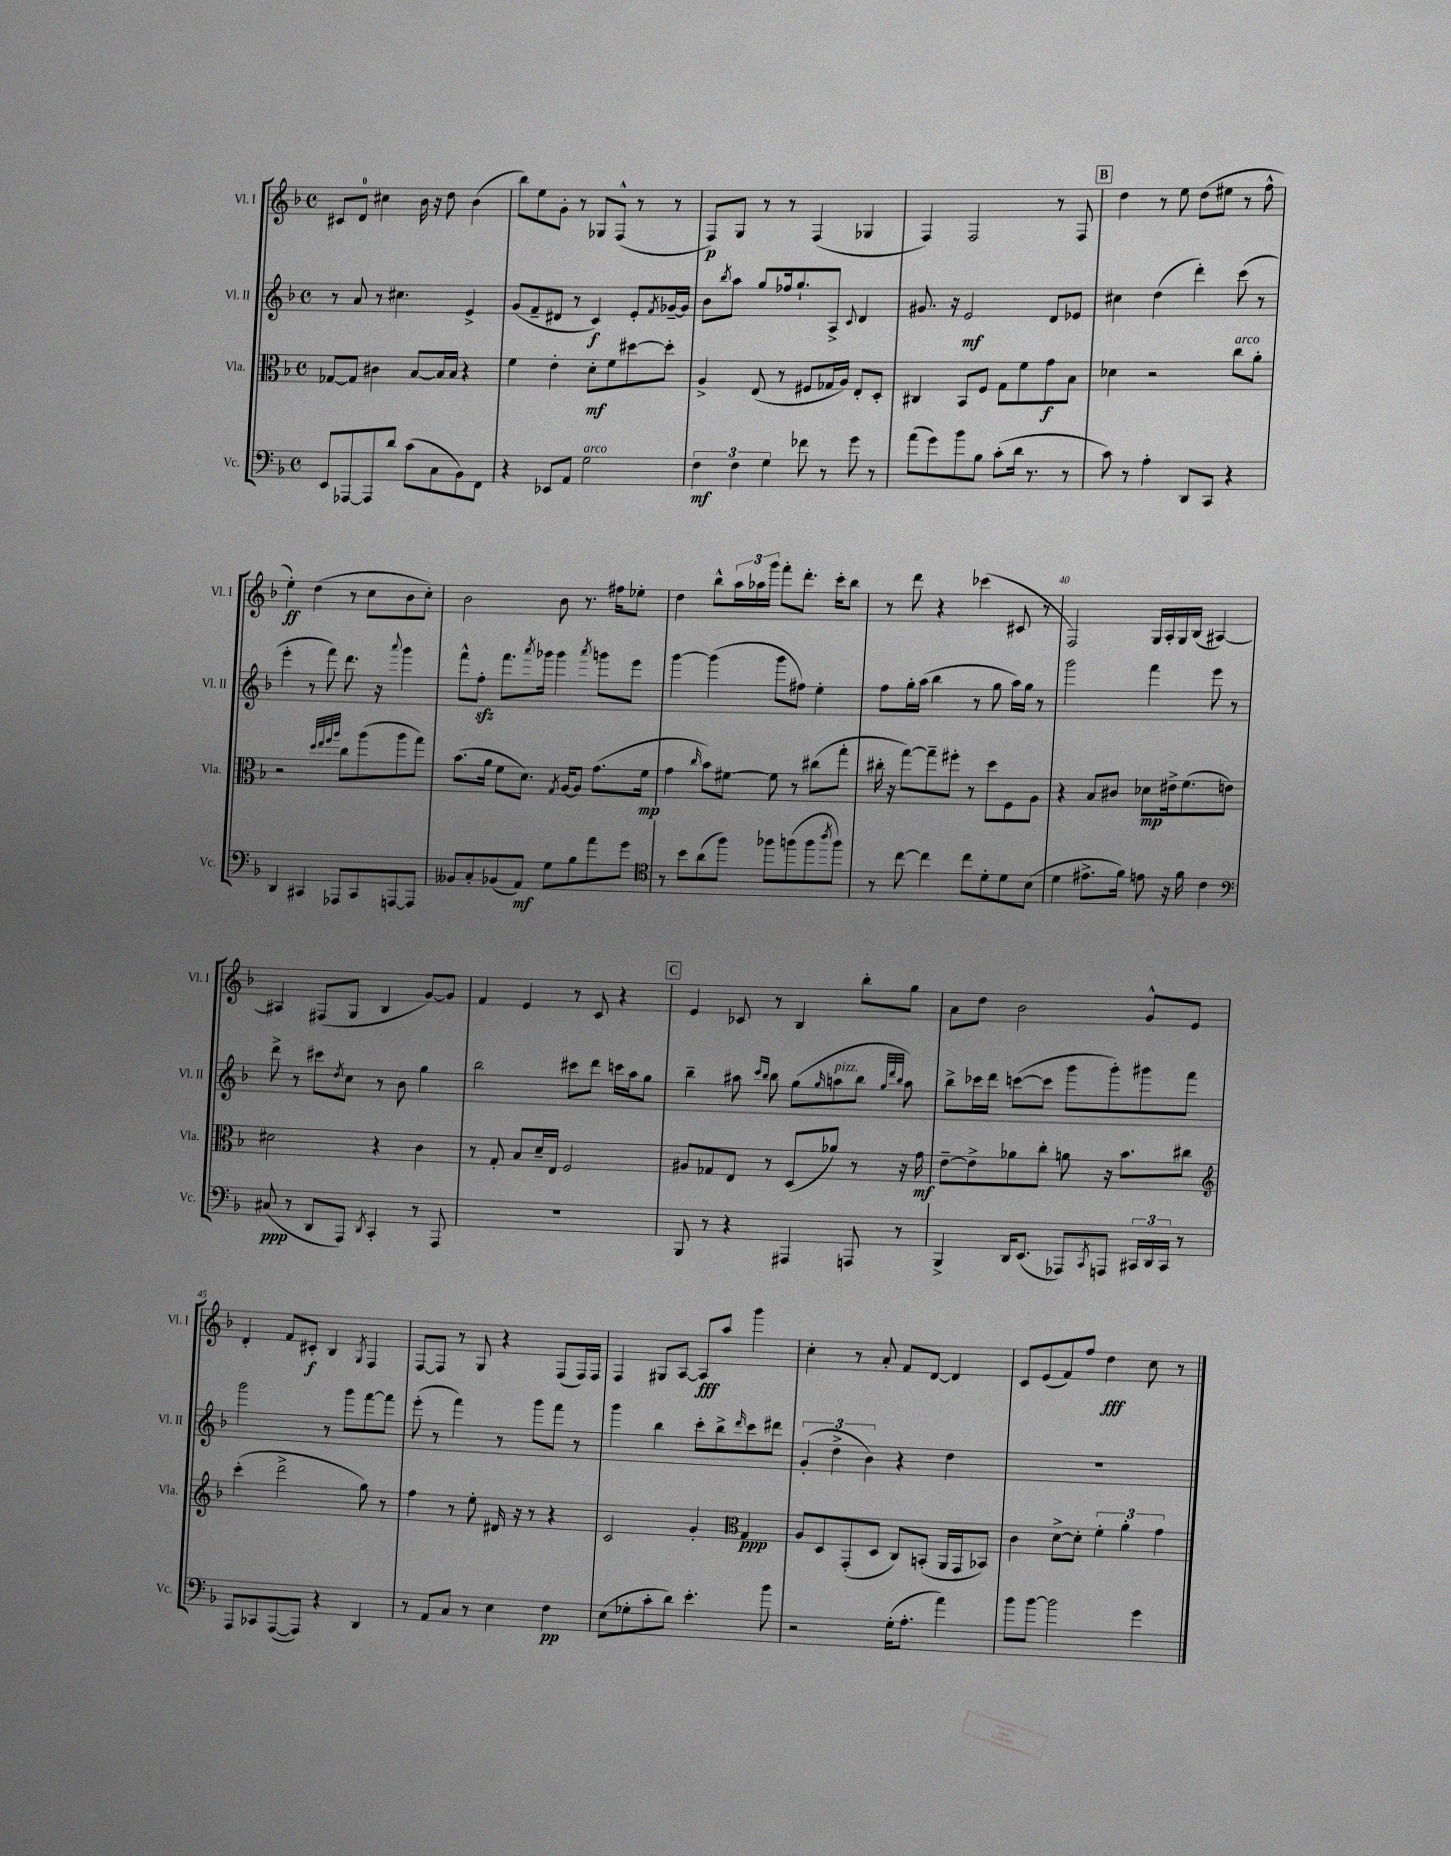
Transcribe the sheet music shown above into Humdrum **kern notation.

**kern	**kern	**kern	**kern
*staff4	*staff3	*staff2	*staff1
*clefF4	*clefC3	*clefG2	*clefG2
*k[b-]	*k[b-]	*k[b-]	*k[b-]
*M4/4	*M4/4	*M4/4	*M4/4
*met(c)	*met(c)	*met(c)	*met(c)
8EE	[8G-	8r	8c#
[8AAA-	8G-]	8a	8d
8AAA-]	4c#	8r	4cc#
8d	.	4.cc#	.
(8c	[8B-	.	16b-
.	.	.	16r
8C	16B-]	.	8dd
.	16B-	.	.
8BB-)	4r	4e^	(4b-
8FF	.	.	.
=	=	=	=
4r	4f	(8g	8bb-)
.	.	8f~	8ee
8EE-	4e'	8d#	8g'
8AA	.	8r	8r
2G	8d'	4c)	8G-
.	8f	.	(8F^^
.	[8dd#	8e'	8r
.	.	8qf	.
.	8dd#']	[16g-~	8r
.	.	16g-]	.
=	=	=	=
6F	4A^	8b-	8F)
.	.	8qbb-	.
.	.	8aa	8G
6F	.	.	.
.	(8E	8gg	8r
6G	.	.	.
.	8r	16ff-	8r
.	.	8.gg`	.
8f-	8F#	.	(4F
8r	16G-	8A^	.
.	16A)	.	.
.	.	8qqc	.
8g	8E'	4d	4G-
8r	8D'	.	.
=	=	=	=
(8a	4C#	8.g#	4F)
8g)	.	.	.
.	.	16r	.
8b-	8BB-	2e	2F
8B-	8F	.	.
(8c'	8G	.	.
16d	8f	.	.
8.r	.	.	.
.	8g	8d	8r
8r	8B-	8e-	8F
=	=	=	=
8c)	4d-	4cc#	4dd
8r	.	.	.
4A'	2r	(4dd	8r
.	.	.	8ee
8DD	.	4ddd')	(8dd
8CC	.	.	8ee#
4r	8cc	(8ccc	8r
.	8a'	8r	8ff^^
=	=	=	=
4DD	2r	4eee'	4ee')
4CC#	.	8r	(4dd
.	.	8fff)	.
.	32qqdd	.	.
.	32qqee	.	.
.	32qqff	.	.
.	32qqaa	.	.
8AAA-	8cc	8.ddd	8r
8CC#	(8aa	.	8cc
.	.	16r	.
.	.	8qqaaa	.
[8AAA	8aa	4ggg	8b-
8AAA]	8gg)	.	8cc')
=	=	=	=
8BB--	(8.b-	8fff^^	2b-
8C'	.	8ff'	.
.	16a	.	.
(8BB-	8f	8.fff	.
8AA)	8.d)	.	.
.	.	8qaaa	.
.	.	16ggg-	.
8G	.	4ggg-	8b-
.	8qG	.	.
.	[16A	.	.
8B-	8A]	.	8.r
.	.	8qaaa	.
8a	(8.g	8ggg	.
.	.	.	16ff#
8g	.	8eee	8ee-'
.	16f	.	.
=	=	=	=
*clefC4	*	*	*
8r	4g	[4ggg	4dd
8b-	.	.	.
.	16qqcc	.	.
(8a	8b-)	(4ggg]	8bb-^^
8ff)	[8f#	.	24aa
.	.	.	24aa-
.	.	.	24ggg
8ff-	8f#]	8ggg	8fff'
(8ff	8r	8ff#)	8.ddd'
8ff	(8cc#	4ee'	.
.	.	.	16ccc'
8qaa	.	.	.
8ff)	8gg'	.	8bb-
=	=	=	=
8r	16cc#'	8ff	8r
.	16r	.	.
[8cc	[8gg)	16gg'	8ddd
.	.	(16aa	.
4cc]	8gg~]	4bb-	4r
.	8ff#'	.	.
8cc	8r	8r	(4ccc-
8d'	8dd	8gg	.
8d	8F	16aa)	8c#
.	.	16gg	.
(8B-	8A	8r	8r
=	=	=	=
4d	4r	2ggg	2F)
8.e#^	8B-	.	.
.	8c#	.	.
16f)	.	.	.
8e	8d-	4fff	16G
.	.	.	16A'
16r	16e#^	.	16G
16f	(8.f	.	(16B-
4c	.	8eee	[4A#)
.	8e)	8r	.
=	=	=	=
*clefF4	*	*	*
(8C#	2d#	8ddd^	4A#]
8r	.	8r	.
8DD	.	8ccc#	(8F#
.	.	8qdd	.
8AAA)	.	8cc	8G
8qDD	.	.	.
4CC'	4r	8r	4B-
.	.	8b-	.
8r	4c	4gg	[8g)
8AAA	.	.	8g]
=	=	=	=
1r	8r	2bb-	4f
.	8G'	.	.
.	8B-	.	4e
.	16d~	.	.
.	16E	.	.
.	2F	8ccc#	8r
.	.	8ddd	8c
.	.	16ccc	4r
.	.	16aa	.
.	.	8gg	.
=	=	=	=
8BBB-	8A#	4bb-~	4e
8r	8G-	.	.
4r	8E	8aa#	8c-
.	.	16qqccc	.
.	.	16qqbb-	.
.	8r	8bb-	8r
4AAA#	(8D	(8gg	4B-
.	.	16qqgg	.
.	8a-)	8aa	.
8AAA	8r	8bb-	8bb-'
.	.	32qqgg	.
.	.	32qqddd	.
.	.	32qqbb-	.
8r	16r	8aa)	8gg
.	16g	.	.
=	=	=	=
4BBB-^	[8e~	8bb-^	8a
.	8e^]	16ccc-	8dd
.	.	16ddd	.
16DD	8a-	([8ccc	2b-
(8.EE	.	.	.
.	8cc'	8ccc]	.
8AAA-)	8a	8ggg	.
8qCC	.	.	.
8AAA	16r	8ggg')	.
.	8.b-	.	.
24CC#	.	8ggg#	8g^^
24DD	.	.	.
24CC#	.	.	.
8r	8cc#	8fff	8e
=	=	=	=
*	*clefG2	*	*
8AAA	(4ccc'	2ggg	4d'
8CC-	.	.	.
([8AAA	2ddd^	.	8f
8AAA])	.	.	8c#'
4r	.	8r	4B-
.	.	8ggg	.
.	.	.	8qG
4DD	8gg)	[8fff	4F
.	8r	8fff]	.
=	=	=	=
8r	4ff	(8eee'	[8F
8AA	.	8r	8F]
8C	8r	4fff)	8r
8r	8ee'	.	8G
4E	16d#	8r	4r
.	16r	.	.
.	8r	8ggg	.
4F	4r	8fff	(8F
.	.	8r	16F)
.	.	.	16F
=	=	=	=
(8E	2c	4ggg	4F
8G-'	.	.	.
8c'	.	4bb-	8G#
8d)	.	.	[8A
4.e'	4g'	8ccc'	8A]
.	.	8bb-^	8aa
*	*clefC3	*	*
.	.	16qqddd	.
.	4G	8ccc	4ggg
8b-	.	8ddd#	.
=	=	=	=
2r	8A	(6g'	4cc'
.	8D	.	.
.	.	6dd^	.
.	(8GG'	.	8r
.	.	6b-)	.
.	8D	.	8a'
(16G'	8C)	4r	8f
8.A'	.	.	.
.	(8BB'	.	[8d
4a)	16AA	4dd	4d]
.	16GG	.	.
.	8BB-)	.	.
=	=	=	=
8b-	4c	1r	8c
[8b-	.	.	(8e
2b-]	[8d^	.	8f)
.	8d']	.	8ff
.	6f'	.	4dd
.	6a'	.	.
4g	.	.	8cc
.	6g	.	.
.	.	.	8r
==	==	==	==
*-	*-	*-	*-
